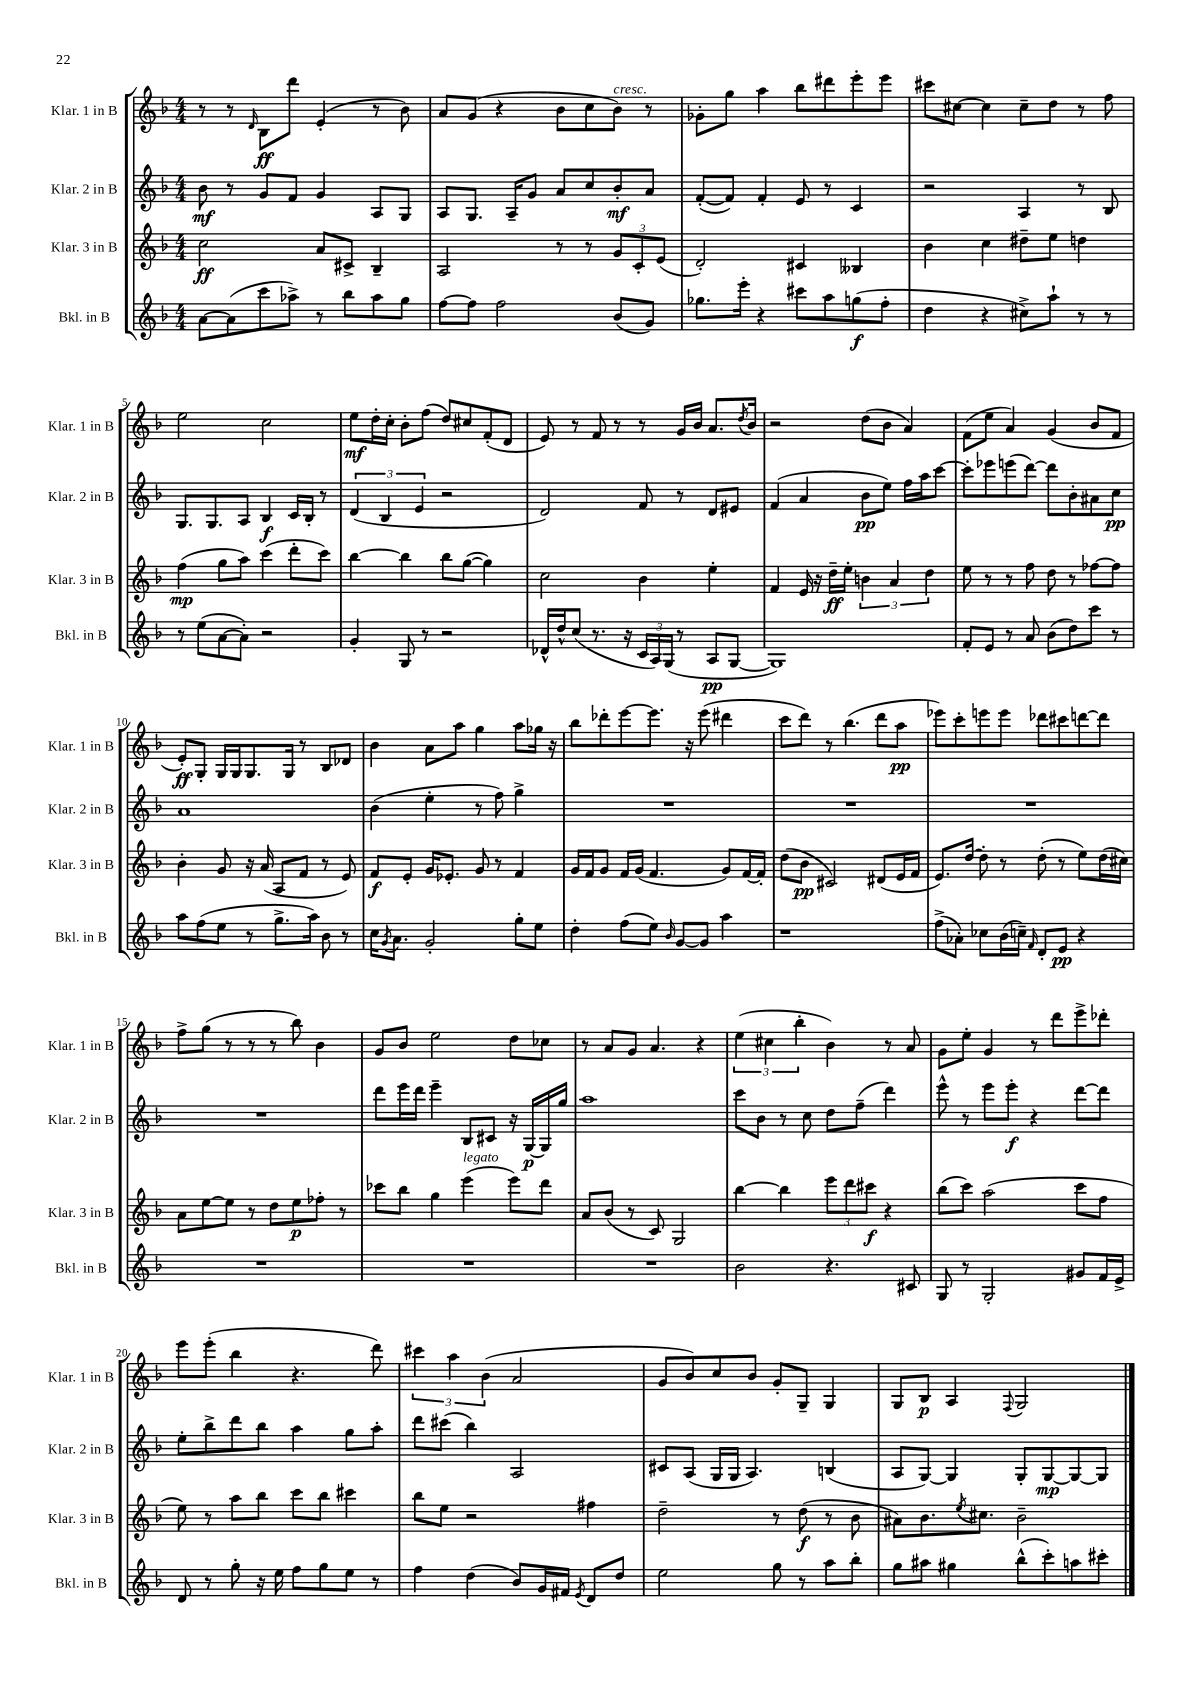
<<
\new StaffGroup <<
\new Staff = "s0" \with { instrumentName = "Klar. 1 in B" shortInstrumentName = "Klar. 1 in B" } {
    \clef treble \key f \major \numericTimeSignature \time 4/4
    r8 r8 \grace { d'16 } bes8\ff d'''8 e'4-.( r8 bes'8) |
    a'8 g'8( r4 bes'8 c''8 bes'8^\markup { \italic "cresc." }) r8 |
    ges'8-. g''8 a''4 bes''8 dis'''8 e'''8-. e'''8 |
    cis'''8 cis''8~ cis''4 cis''8-- d''8 r8 f''8 |
    e''2 c''2 |
    e''8\mf d''16-. c''16-. bes'8-. f''8( d''8) cis''8 f'8-.( d'8 |
    e'8) r8 f'8 r8 r8 g'16 bes'16 a'8. \acciaccatura { d''8 } bes'16 |
    r2 d''8( bes'8 a'4) |
    f'8( e''8 a'4) g'4( bes'8 f'8 |
    e'8-.\ff) g8-. g16 g16 g8. g16 r8 bes8 des'8 |
    bes'4 a'8 a''8 g''4 a''8 ges''16 r16 |
    bes''8 des'''8-. e'''8~ e'''8. r16 e'''8( dis'''4 |
    c'''8 d'''8) r8 bes''4.( d'''8 a''8\pp |
    ees'''8) c'''8-. e'''8 e'''8 des'''8 cis'''8 d'''8~ d'''8 |
    f''8-> g''8( r8 r8 r8 bes''8) bes'4 |
    g'8 bes'8 e''2 d''8 ces''8 |
    r8 a'8 g'8 a'4. r4 |
    \tuplet 3/2 { e''4( cis''4 bes''4-. } bes'4) r8 a'8 |
    g'8 e''8-. g'4 r8 d'''8 e'''8-> des'''8-. |
    e'''8 e'''8-.( bes''4 r4. d'''8) |
    \tuplet 3/2 { cis'''4 a''4 bes'4( } a'2 |
    g'8 bes'8) c''8 bes'8 g'8-. g8-- g4 |
    g8 bes8\p a4 \appoggiatura { f8 } g2 \bar "|." |
}
\new Staff = "s1" \with { instrumentName = "Klar. 2 in B" shortInstrumentName = "Klar. 2 in B" } {
    \clef treble \key f \major \numericTimeSignature \time 4/4
    bes'8\mf r8 g'8 f'8 g'4 a8 g8 |
    a8 g8. a16-- g'8 a'8 c''8 bes'8-.\mf a'8 |
    f'8~-.( f'8) f'4-. e'8 r8 c'4 |
    r2 a4 r8 bes8 |
    g8. g8. a8 bes4\f c'16 bes16-. r8 |
    \tuplet 3/2 { d'4( bes4 e'4 } r2 |
    d'2) f'8 r8 d'8 eis'8 |
    f'4( a'4 bes'8\pp e''8) f''16 a''16 c'''8~ |
    c'''8-. ees'''8 e'''8( d'''8~) d'''8 bes'8-. ais'8 c''8\pp |
    a'1 |
    bes'4( e''4-. r8 f''8) g''4-> |
    R1 |
    R1 |
    R1 |
    R1 |
    d'''8 e'''16 d'''16 e'''4-- bes8 cis'8 r16 g16~\p g16 g''16 |
    a''1 |
    c'''8 bes'8 r8 c''8 d''8 f''8--( d'''4) |
    e'''8-^ r8 e'''8 e'''8-.\f r4 d'''8~ d'''8 |
    e''8-. bes''8-> d'''8 bes''8 a''4 g''8 a''8-. |
    d'''8 cis'''8( bes''4) a2 |
    cis'8 a8( g16 g16 a4.) b4( |
    a8 g8~) g4 g8-. g8~\mp g8~ g8 \bar "|." |
}
\new Staff = "s2" \with { instrumentName = "Klar. 3 in B" shortInstrumentName = "Klar. 3 in B" } {
    \clef treble \key f \major \numericTimeSignature \time 4/4
    c''2\ff a'8 cis'8-> bes4-- |
    a2 r8 r8 \tuplet 3/2 { g'8 c'8-. e'8( } |
    d'2-.) cis'4 beses4 |
    bes'4 c''4 dis''8-- e''8 d''4 |
    f''4\mp( g''8 a''8) c'''4( d'''8-. c'''8) |
    bes''4~ bes''4 bes''8 g''8~( g''4) |
    c''2 bes'4 e''4-. |
    f'4 e'16 r16 d''16--\ff e''16-. \tuplet 3/2 { b'4 a'4 d''4 } |
    e''8 r8 r8 f''8 d''8 r8 fes''8~ fes''8 |
    bes'4-. g'8 r16 a'16( a8 f'8 r8 e'8) |
    f'8\f e'8-. g'16 ees'8.-. g'8 r8 f'4 |
    g'16 f'16 g'8 f'16 g'16( f'4. g'8) f'16~ f'16-. |
    d''8( bes'8\pp cis'2) dis'8( e'16 f'16 |
    e'8.) d''16~ d''8-. r8 d''8-.( r8 e''8) d''16( cis''16) |
    a'8 e''8~ e''8 r8 d''8 e''8\p fes''8-. r8 |
    ces'''8 bes''8 g''4 e'''4^\markup { \italic "legato" }( e'''8) d'''8 |
    a'8 bes'8( r8 c'8) g2 |
    bes''4~ bes''4 \tuplet 3/2 { e'''8 d'''8 cis'''8\f } r4 |
    bes''8( c'''8) a''2( c'''8 f''8 |
    e''8) r8 a''8 bes''8 c'''8 bes''8 cis'''4 |
    bes''8 e''8 r2 fis''4 |
    d''2-- r8 d''8\f( r8 bes'8 |
    ais'8) bes'8. \acciaccatura { e''8 } cis''8. bes'2-- \bar "|." |
}
\new Staff = "s3" \with { instrumentName = "Bkl. in B" shortInstrumentName = "Bkl. in B" } {
    \clef treble \key f \major \numericTimeSignature \time 4/4
    a'8~ a'8( c'''8 aes''8->) r8 bes''8 aes''8 g''8 |
    f''8~ f''8 f''2 bes'8( g'8) |
    ges''8. e'''16-. r4 cis'''8 a''8 g''8\f( f''8-. |
    d''4 r4 cis''8->) a''8-! r8 r8 |
    r8 e''8( a'8~ a'8-.) r2 |
    g'4-. g8 r8 r2 |
    des'16-^ d''16-^ c''8( r8. r16 \tuplet 3/2 { c'16 a16) g16( } r8 a8\pp g8~ |
    g1) |
    f'8-. e'8 r8 a'8 bes'8( d''8) c'''8 r8 |
    a''8 f''8( e''8 r8 g''8.-> a''16) bes'8 r8 |
    c''16 \acciaccatura { g'8 } a'8. g'2-. g''8-. e''8 |
    d''4-. f''8( e''8) \grace { bes'16 } g'8~ g'8 a''4 |
    r1 |
    f''8->( aes'8-.) ces''8 bes'16( c''16--) \grace { f'16 } d'8-. e'8\pp r4 |
    R1 |
    R1 |
    R1 |
    bes'2 r4. cis'8 |
    g8 r8 g2-. gis'8 f'16 e'16-> |
    d'8 r8 g''8-. r16 e''16 f''8 g''8 e''8 r8 |
    f''4 d''4( bes'8) g'16 fis'16 \acciaccatura { e'8 } d'8 d''8 |
    e''2 g''8 r8 a''8 bes''8-. |
    g''8 ais''8 gis''4 bes''8-^( c'''8-.) a''8 cis'''8-. \bar "|." |
}
>>
>>
